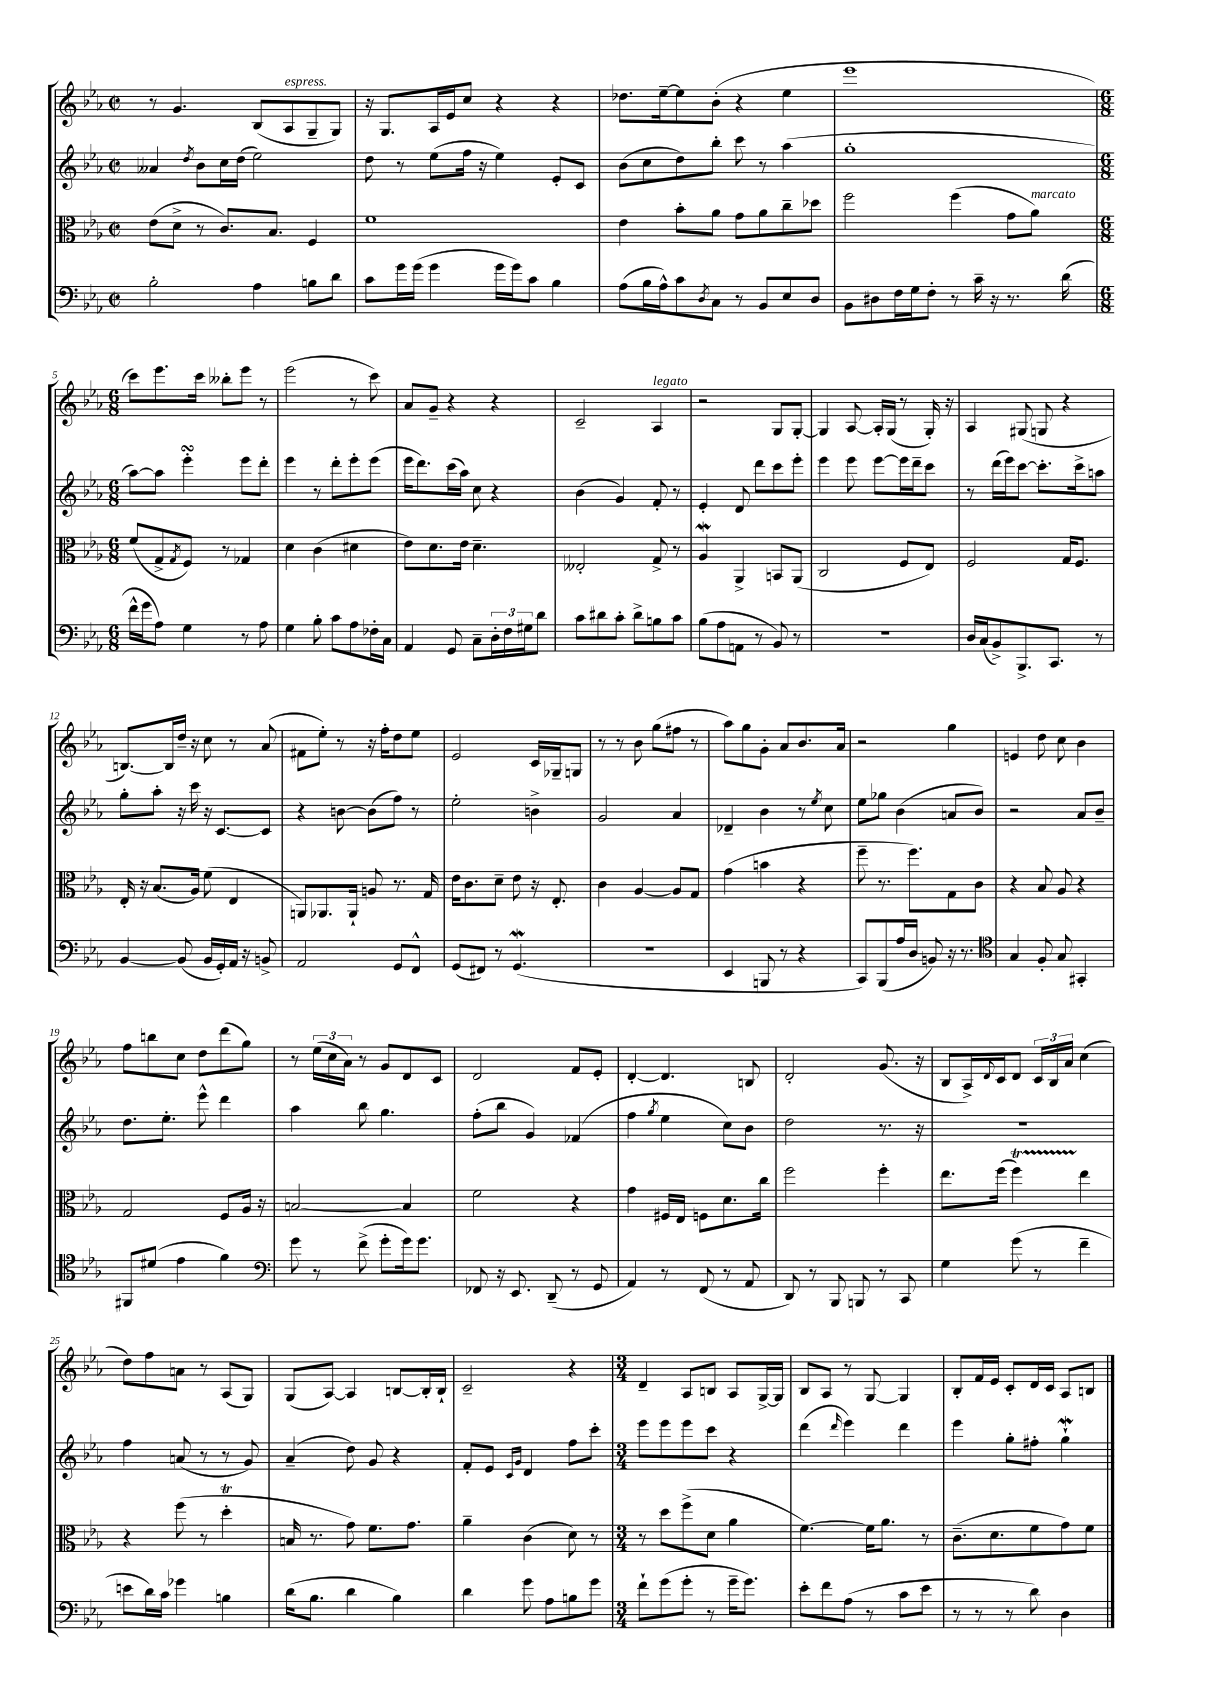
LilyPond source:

<<
\new StaffGroup <<
\new Staff = "s0" {
    \clef treble \key ees \major \defaultTimeSignature \time 2/2
    r8 g'4. bes8( aes8^\markup { \italic "espress." } g8-- g8) |
    r16 g8. aes16 ees'16 c''8 r4 r4 |
    des''8. ees''16~-- ees''8 bes'8-.( r4 ees''4 |
    ees'''1 |
    \numericTimeSignature \time 6/8 c'''8) ees'''8. c'''16 beses''8-. ees'''8 r8 |
    ees'''2( r8 c'''8) |
    aes'8 g'8-- r4 r4 |
    c'2-- aes4^\markup { \italic "legato" } |
    r2 g8 g8~-. |
    g4 aes8~ aes16-. g16( r8 g16-.) r16 |
    aes4 gis8( g8 r4 |
    b8.~) b16 d''16-- r16 c''8 r8 aes'8( |
    fis'8 ees''8-.) r8 r16 f''16-. d''8 ees''8 |
    ees'2 c'16 ges16-- g8 |
    r8 r8 bes'8 g''8( fis''8 r8 |
    aes''8) g''8 g'8-. aes'8 bes'8. aes'16 |
    r2 g''4 |
    e'4 d''8 c''8 bes'4 |
    f''8 b''8 c''8 d''8 d'''8( g''8) |
    r8 \tuplet 3/2 { ees''16( c''16 aes'16) } r8 g'8 d'8 c'8 |
    d'2 f'8 ees'8-. |
    d'4~-. d'4. b8 |
    d'2-. g'8.( r16 |
    bes8 aes16->) \appoggiatura { d'8 } c'16 d'8 \tuplet 3/2 { c'16 bes16 aes'16 } c''4( |
    d''8) f''8 a'8 r8 aes8( g8) |
    g8( aes8~) aes4 b8~ b16-. b16-! |
    c'2-- r4 |
    \numericTimeSignature \time 3/4 d'4-- aes8 b8 aes8 g16~-> g16 |
    bes8 aes8 r8 g8~ g4 |
    bes8-. f'16 ees'16 c'8-. d'16 c'16 aes8 b8 \bar "|." |
}
\new Staff = "s1" {
    \clef treble \key ees \major \defaultTimeSignature \time 2/2
    aeses'4 \acciaccatura { d''8 } bes'8 c''16 d''16( ees''2) |
    d''8 r8 ees''8( f''16 r16 ees''4) ees'8-. c'8 |
    bes'8( c''8 d''8) bes''8-. c'''8 r8 aes''4( |
    g''1-. |
    \numericTimeSignature \time 6/8 aes''8~) aes''8 ees'''4-.\turn ees'''8 d'''8-. |
    ees'''4 r8 d'''8-. ees'''8-. ees'''8( |
    ees'''16 d'''8.) c'''16( aes''16) c''8 r4 |
    bes'4( g'4) f'8-. r8 |
    ees'4-. d'8 d'''8 c'''8 ees'''8-. |
    ees'''4 ees'''8 ees'''8~ ees'''16 d'''16-- c'''8 |
    r8 d'''16( ees'''16) c'''8~ c'''8.-. c'''16-> a''8 |
    g''8-. aes''8-. r16 c'''16 r16 c'8.~ c'8 |
    r4 b'8~ b'8( f''8) r8 |
    ees''2-. b'4-> |
    g'2 aes'4 |
    des'4-- bes'4 r8 \acciaccatura { ees''8 } c''8 |
    ees''8 ges''8 bes'4( a'8 bes'8) |
    r2 aes'8 bes'8-- |
    d''8. ees''8.-. ees'''8-^ d'''4 |
    aes''4 bes''8 g''4. |
    f''8-.( bes''8 g'4) fes'4( |
    f''4 \acciaccatura { g''8 } ees''4 c''8) bes'8 |
    d''2 r8. r16 |
    R2. |
    f''4 a'8( r8 r8 g'8) |
    aes'4--( d''8) g'8 r4 |
    f'8-. ees'8 \grace { c'16 g'16 } d'4 f''8 c'''8-. |
    \numericTimeSignature \time 3/4 ees'''8 ees'''8 ees'''8 c'''8 r4 |
    d'''4( \grace { d'''16 } ees'''4) d'''4 |
    ees'''4 g''8-. fis''8-. g''4-!\mordent \bar "|." |
}
\new Staff = "s2" {
    \clef alto \key ees \major \defaultTimeSignature \time 2/2
    ees'8( d'8-> r8 c'8.) bes8. f4 |
    f'1 |
    ees'4 bes'8-. aes'8 g'8 aes'8 c''8-- des''8 |
    f''2 f''4( g'8 aes'8^\markup { \italic "marcato" }) |
    \numericTimeSignature \time 6/8 f'8( g8-> \acciaccatura { g8 } f8) r8 ges4 |
    d'4 c'4( dis'4 |
    ees'8) d'8. ees'16 d'4.-- |
    eeses2-. g8-> r8 |
    aes4\mordent aes,4-> b,8 aes,8( |
    c2 f8 ees8) |
    f2 g16 f8. |
    ees16-. r16 bes8.( aes16) f'8( ees4 |
    a,8) aes,8. aes,16-! a8 r8. g16 |
    ees'16 c'8. d'8-- ees'8 r16 ees8.-. |
    c'4 aes4~ aes8 g8 |
    g'4( b'4 r4 |
    f''8-- r8. f''8.) g8 c'8 |
    r4 bes8 aes8 r4 |
    g2 f8 aes16 r16 |
    b2~ b4 |
    f'2 r4 |
    g'4 fis16 ees16 f8 d'8. c''16 |
    f''2 f''4-. |
    ees''8. f''16( f''4\startTrillSpan) ees''4\stopTrillSpan |
    r4 f''8( r8 d''4-.\trill |
    b16 r8. g'8) f'8. g'8. |
    aes'4-- c'4( d'8) r8 |
    \numericTimeSignature \time 3/4 r8 d''8 f''8->( d'8 aes'4 |
    f'4.~) f'16 aes'8. r8 |
    c'8.--( d'8. f'8 g'8) f'8 \bar "|." |
}
\new Staff = "s3" {
    \clef bass \key ees \major \defaultTimeSignature \time 2/2
    bes2-. aes4 b8 d'8 |
    c'8 g'16 g'16( g'4 g'16 g'16) c'8 bes4 |
    aes8( bes16 aes16-^) c'8 \acciaccatura { d8 } c8 r8 bes,8 ees8 d8 |
    bes,8 dis8 f16 g16 f8-. r8 c'16-- r16 r8. d'16( |
    \numericTimeSignature \time 6/8 f'16-^ g'16 aes8) g4 r8 aes8 |
    g4 bes8-. c'8 aes8 fes16-. c16 |
    aes,4 g,8 c8-- \tuplet 3/2 { d16-. f16 gis16 } d'8 |
    c'8 dis'8 c'8-. dis'8-> b8 c'8 |
    bes8( aes8 a,8 r8 bes,8) r8 |
    R2. |
    d16 c16( bes,8->) bes,,8.-> c,8. r8 |
    bes,4~ bes,8( bes,16 g,16-.) aes,16 r16 b,8-> |
    aes,2 g,8 f,8-^ |
    g,8( fis,8) r8 g,4.\mordent( |
    R2. |
    ees,4 b,,8 r8 r4 |
    c,8) bes,,8( aes16 d16 b,8) r16 r8. |
    \clef tenor g4 f8-. g8 gis,4-. |
    fis,8 dis'8( ees'4 f'4) |
    \clef bass g'8 r8 f'8->( g'8-. g'16) g'8. |
    fes,8 r16 ees,8. d,8--( r8 g,8 |
    aes,4) r8 f,8( r8 aes,8 |
    d,8) r8 bes,,8 b,,8 r8 c,8 |
    g4 g'8( r8 f'4-- |
    e'8 d'16) c'16 ges'4 b4 |
    d'16( bes8. d'4 bes4) |
    d'4 g'8 aes8 b8 g'8 |
    \numericTimeSignature \time 3/4 f'8-! g'8( g'8-. r8 g'16-- g'8.) |
    ees'8-. f'8 aes8( r8 c'8 ees'8 |
    r8 r8 r8 d'8) d4 \bar "|." |
}
>>
>>
